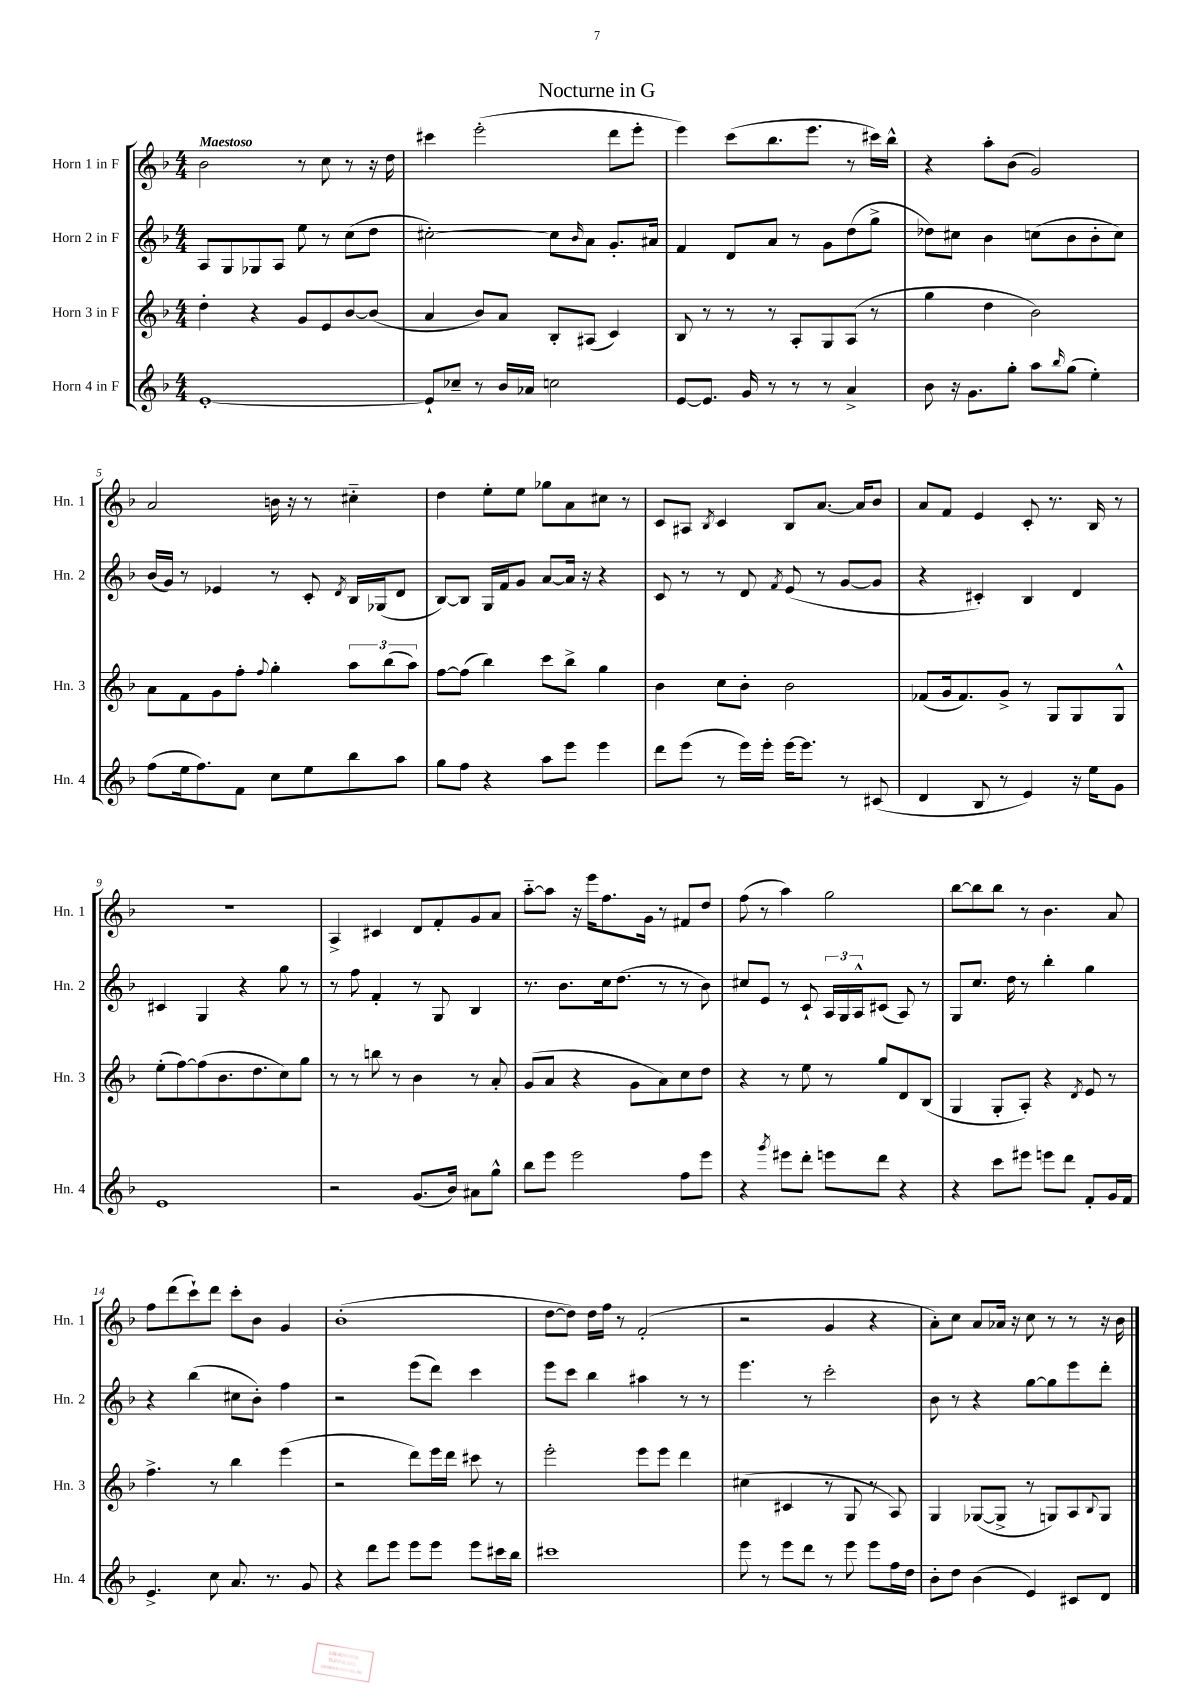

**kern	**kern	**kern	**kern
*staff4	*staff3	*staff2	*staff1
*clefG2	*clefG2	*clefG2	*clefG2
*k[b-]	*k[b-]	*k[b-]	*k[b-]
*M4/4	*M4/4	*M4/4	*M4/4
[1e'	4dd'	8A	2b-
.	.	8G	.
.	4r	8G-	.
.	.	8A	.
.	8g	8ee	8r
.	8e	8r	8cc
.	[8b-	(8cc	8r
.	(8b-]	8dd	16r
.	.	.	16dd
=	=	=	=
8e`]	4a	[2cc#')	4ccc#
8cc-~	.	.	.
8r	8b-)	.	(2eee'
16b-	8a	.	.
16a-	.	.	.
2cc	8B-'	8cc#]	.
.	.	16qqb-	.
.	(8A#	8a	.
.	4c)	8.g'	8ddd
.	.	.	8eee'
.	.	16a#	.
=	=	=	=
[8e	8B-	4f	4eee)
8.e]	8r	.	.
.	8r	8d	(8ccc
16g	.	.	.
8r	8r	8a	8.bb-
8r	8A'	8r	.
.	.	.	8.eee
8r	8G	8g	.
4a^	(8A	(8dd	8r
.	8r	8gg^	16ccc#)
.	.	.	16bb-^^
=	=	=	=
8b-	4gg	8dd-)	4r
16r	.	8cc#	.
8.g	.	.	.
.	4dd	4b-	8aa'
8gg'	.	.	(8b-
8aa	2b-)	(8cc	2g)
16qqbb-	.	.	.
(8gg	.	8b-	.
4ee')	.	8b-'	.
.	.	8cc)	.
=	=	=	=
(8ff	8a	(16b-	2a
.	.	16g)	.
16ee	8f	8r	.
8.ff)	.	.	.
.	8g	4e-	.
8f	8ff'	.	.
.	8qqff	.	.
8cc	4gg'	8r	16b
.	.	.	16r
8ee	.	8c'	8r
.	.	8qd	.
8bb-	12aa	16B-	4cc#'~
.	.	(16G-	.
.	(12bb-	.	.
8aa	.	8d	.
.	12aa)	.	.
=	=	=	=
8gg	[8ff	[8B-)	4dd
8ff	(8ff]	8B-]	.
4r	4bb-)	16G	8ee'
.	.	16f	.
.	.	8g	8ee
8aa	8ccc	[8a	8gg-
8eee	8bb-^	16a]	8a
.	.	16r	.
4eee	4gg	4r	8cc#
.	.	.	8r
=	=	=	=
8ddd	4b-	8c	8c
(8eee	.	8r	8A#
.	.	.	8qB-
8r	8cc	8r	4c
16eee)	8b-'	8d	.
16eee'	.	.	.
.	.	8qf	.
[16eee	2b-	(8e	8B-
8.eee]	.	.	.
.	.	8r	[8.a
8r	.	[8g	.
.	.	.	16a]
(8c#	.	8g]	8b-
=	=	=	=
4d	(8f-	4r	8a
.	16g	.	8f
.	8.f-)	.	.
8B-	.	4c#')	4e
8r	8g^	.	.
4e)	8r	4B-	8c'
.	8G	.	8.r
16r	8G	4d	.
16ee	.	.	16B-
8g	8G^^	.	8r
=	=	=	=
1e	(8ee'	4c#	1r
.	[8ff)	.	.
.	(8ff]	4G	.
.	8.b-	.	.
.	.	4r	.
.	8.dd	.	.
.	8cc)	8gg	.
.	8gg	8r	.
=	=	=	=
2r	8r	8r	4A^
.	8r	8ff	.
.	8bb	4f'	4c#
.	8r	.	.
(8.g	4b-	8r	8d
.	.	8G	8f'
16b-)	.	.	.
8a#	8r	4B-	8g
8gg^^	8a'	.	8a
=	=	=	=
8bb-	(8g	8.r	[8aa'~
8eee	8a	.	8aa]
.	.	8.b-	.
2eee	4r	.	16r
.	.	.	16eee
.	.	16cc	8.ff
.	.	(8.dd	.
.	8g	.	.
.	.	.	16g
.	8a)	8r	8r
8ff	8cc	8r	8f#
8eee	8dd	8b-)	8dd
=	=	=	=
4r	4r	8cc#	(8ff
.	.	8e	8r
8qggg	.	.	.
8eee#	8r	8r	4aa)
8ddd'	8ee	8c`	.
8eee	8r	24A	2gg
.	.	24G	.
.	.	24A^^	.
8ddd	8gg	(8c#	.
4r	8d	8A)	.
.	(8B-	8r	.
=	=	=	=
4r	4G	8G	[8bb-
.	.	8.cc	8bb-]
8ccc	8G'	.	8bb-
.	.	16dd	.
8eee#	8A')	8r	8r
8eee	4r	4bb-'	4.b-
8ddd	.	.	.
.	8qd	.	.
8f'	8e	4gg	.
16g	8r	.	8a
16f	.	.	.
=	=	=	=
4.e^	4.ff^	4r	8ff
.	.	.	(8ddd
.	.	(4bb-	8ccc`)
8cc	8r	.	8ddd
8.a	4bb-	8cc#	8ccc'
.	.	8b-')	8b-
8.r	.	.	.
.	(4eee	4ff	4g
8g	.	.	.
=	=	=	=
4r	2r	2r	(1b-'
8ddd	.	.	.
8eee	.	.	.
8eee	8ddd)	(8eee	.
8eee	16eee	8ddd)	.
.	16ddd	.	.
8eee	8ccc#	4ccc	.
16ccc#	8r	.	.
16bb-	.	.	.
=	=	=	=
1ccc#	2eee'	8eee	[8dd
.	.	8ccc	8dd])
.	.	4bb-	16dd
.	.	.	16ff
.	.	.	8r
.	8eee	4aa#	(2f'
.	8eee	.	.
.	4ddd	8r	.
.	.	8r	.
=	=	=	=
8eee	(4cc#	4.eee	2r
8r	.	.	.
8eee	4c#	.	.
8ddd	.	8r	.
8r	8r	2ccc'	4g
8eee	8G	.	.
8eee	8r	.	4r
16ff	8A)	.	.
16dd	.	.	.
=	=	=	=
8b-'	4G	8b-	8a')
8dd	.	8r	8cc
(4b-	([8G-	4r	8a
.	8G-^]	.	16a-
.	.	.	16r
4e)	8r	[8gg	8cc
.	8G)	8gg]	8r
8c#	8A	8eee	8r
.	8qqB-	.	.
8d	8G	8ddd'	16r
.	.	.	16b-
==	==	==	==
*-	*-	*-	*-
